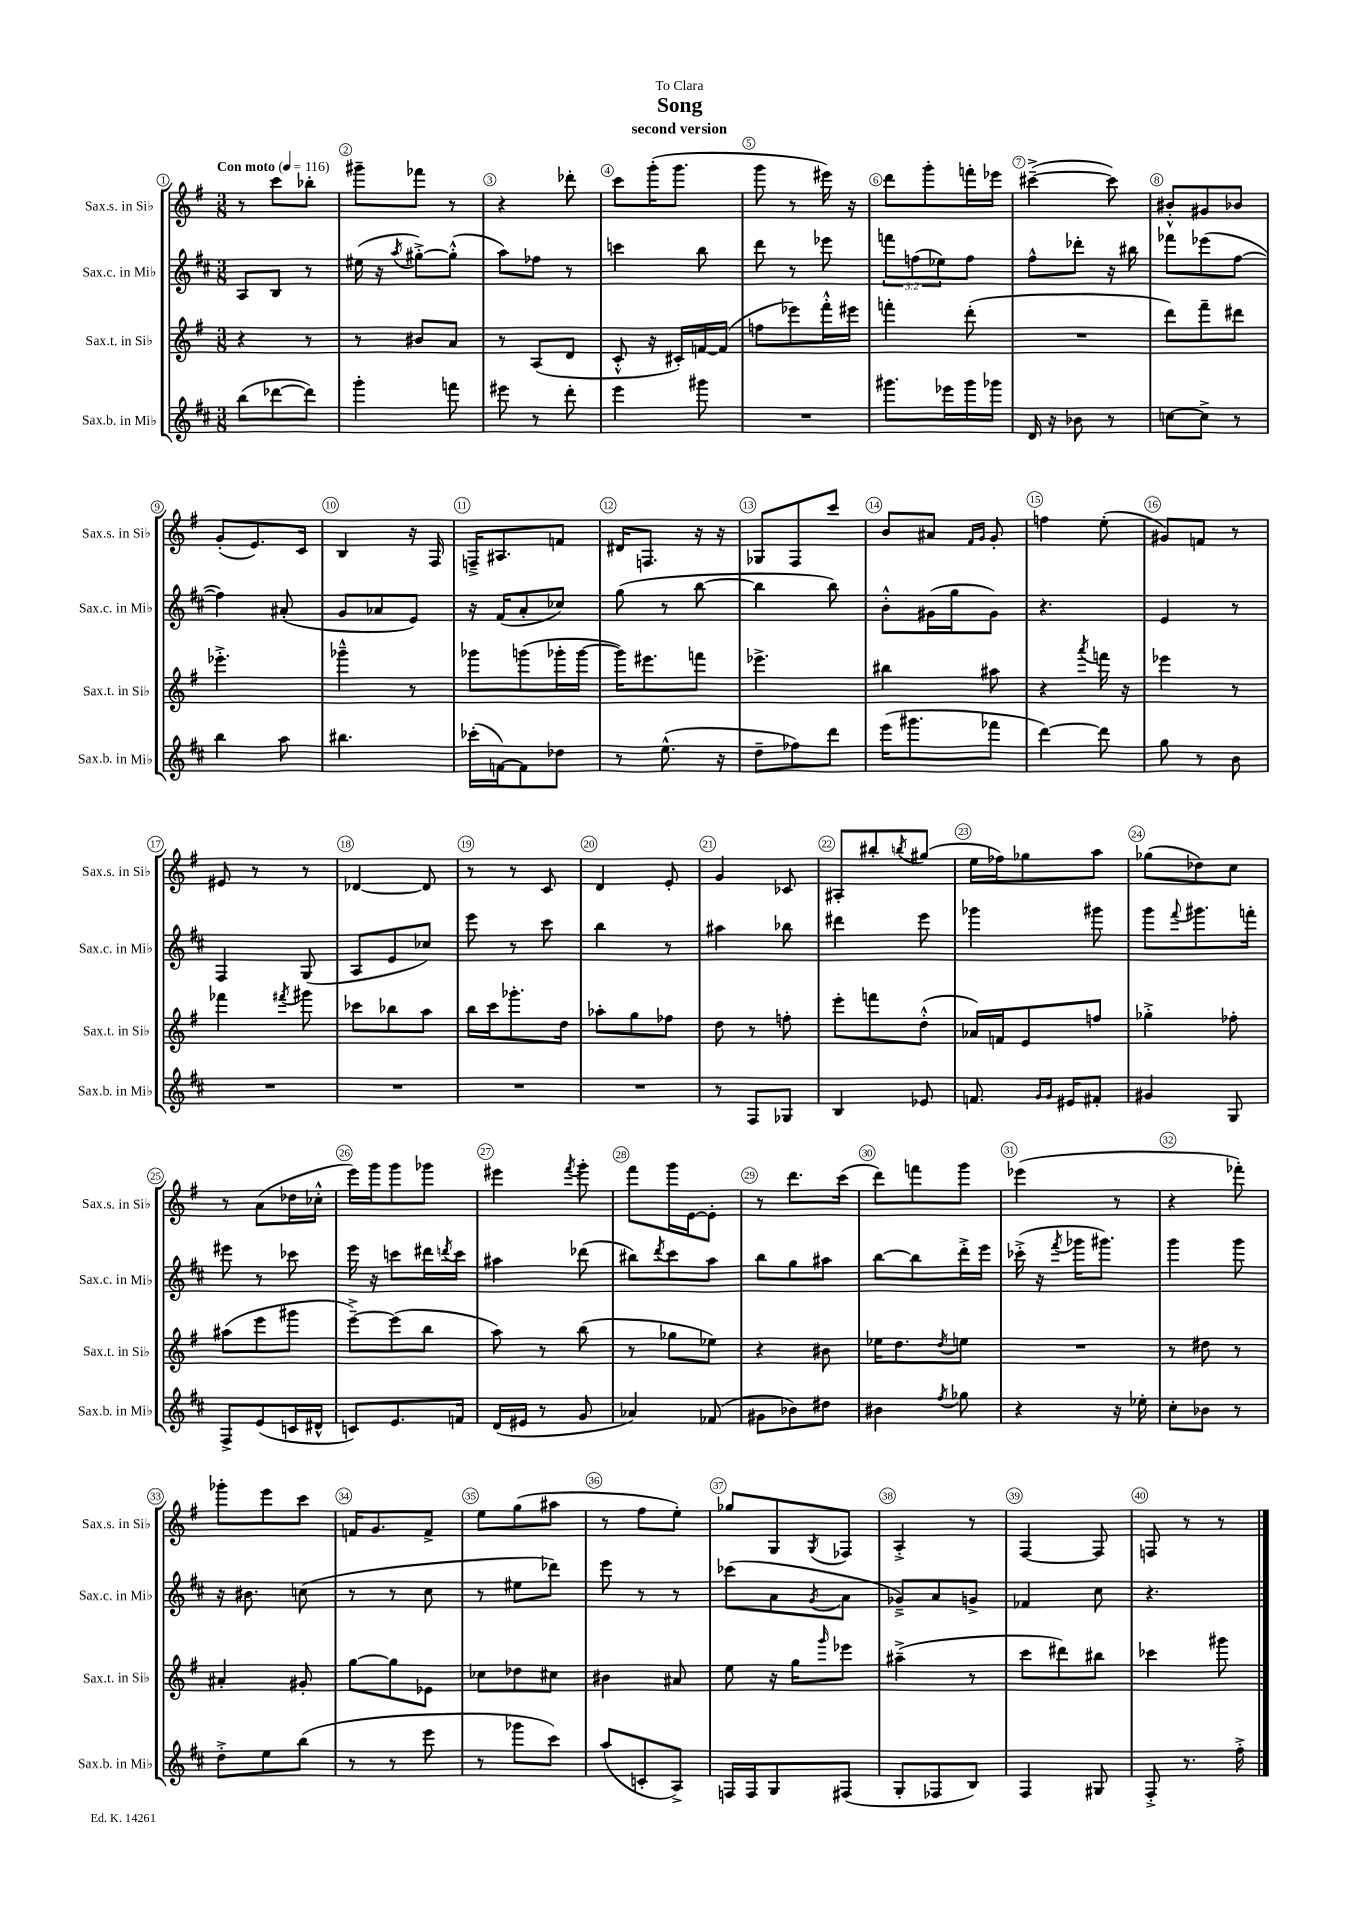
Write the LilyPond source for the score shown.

\header { title = "Song" subtitle = "second version" dedication = "To Clara" }
<<
\new StaffGroup <<
\new Staff = "s0" \with { instrumentName = "Sax.s. in Sib" shortInstrumentName = "Sax.s. in Sib" } {
    \clef treble \key g \major \numericTimeSignature \time 3/8 \tempo "Con moto" 4 = 116
    r8 c'''8 bes''8-. |
    gis'''8-- fes'''8 r8 |
    r4 des'''8-. |
    c'''8 g'''16-.( g'''8. |
    g'''8 r8 eis'''16) r16 |
    d'''8 g'''8-. f'''16-. ees'''16 |
    cis'''4~--->( cis'''8) |
    bis'8-.-^ gis'8 bes'8 |
    g'8-.( e'8.) c'16 |
    b4 r16 fis16 |
    f16---> ais8. f'8 |
    dis'16 f8. r16 r16 |
    ges8 fis8 c'''8 |
    b'8 ais'8 \grace { fis'16 g'16 } g'8-. |
    f''4 e''8-.( |
    gis'8) f'8 r8 |
    eis'8 r8 r8 |
    des'4~ des'8 |
    r8 r8 c'8 |
    d'4 e'8-. |
    g'4 ces'8 |
    ais8-. bis''8-. \acciaccatura { b''8 } gis''8( |
    e''16 fes''16) ges''8 a''8 |
    ges''8( des''8) c''8 |
    r8 a'8( des''16 ces''16-.-^ |
    e'''16) g'''16 g'''8 ges'''8 |
    eis'''4 \acciaccatura { fis'''8 } g'''8-. |
    fis'''8 g'''16 e'16~ e'8-. |
    r8 d'''8. c'''16( |
    d'''8) f'''8 g'''8 |
    ees'''4( r8 |
    r4 fes'''8-.) |
    ges'''8-. e'''8 c'''8 |
    f'16 g'8. f'8-> |
    e''8 g''8( ais''8 |
    r8 fis''8 e''8-.) |
    ges''8 g8 \acciaccatura { g8 } fes8 |
    a4-.-> r8 |
    fis4~ fis8 |
    f8 r8 r8 \bar "|." |
}
\new Staff = "s1" \with { instrumentName = "Sax.c. in Mib" shortInstrumentName = "Sax.c. in Mib" } {
    \clef treble \key d \major \numericTimeSignature \time 3/8 \override Staff.TupletNumber.text = #tuplet-number::calc-fraction-text
    a8 b8 r8 |
    eis''16( r16 \acciaccatura { a''8 } gis''8~-.->) gis''8-.-^( |
    a''8) fes''8 r8 |
    c'''4 b''8 |
    d'''8 r8 ees'''8 |
    \tuplet 3/2 { f'''8 f''8( ees''8) } f''8 |
    fis''8-^ des'''8-. r16 bis''16 |
    fes'''8 ees'''8( fis''8~ |
    fis''4) ais'8-.( |
    g'8 aes'8 e'8) |
    r16 fis'16( a'8-. ces''8) |
    g''8( r8 b''8~ |
    b''4 b''8) |
    b'8-.-^ gis'16( g''16 gis'8) |
    r4. |
    e'4 r8 |
    fis4 g8( |
    a8 e'8 ces''8) |
    e'''8 r8 cis'''8 |
    b''4 r8 |
    ais''4 bes''8 |
    dis'''4 e'''8 |
    ges'''4 gis'''8 |
    g'''8 \appoggiatura { fis'''8 } gis'''8. f'''16-. |
    eis'''8 r8 ces'''8 |
    e'''16 r16 c'''8 dis'''16 \acciaccatura { d'''8 } c'''16 |
    ais''4 des'''8( |
    bis''8) \acciaccatura { d'''8 } cis'''8 a''8 |
    b''8 g''8 ais''8 |
    b''8~ b''8 d'''16-.-> e'''16 |
    ces'''16-.->( r16 \acciaccatura { fis'''8 } ges'''16 gis'''8.) |
    g'''4 g'''8 |
    r16 bis'8. c''8( |
    r8 r8 cis''8 |
    r8 eis''8 des'''8) |
    e'''8 r8 r8 |
    ces'''8( a'8 \acciaccatura { g'8 } a'8 |
    ges'8--->) a'8 g'8-> |
    fes'4 cis''8 |
    r4. \bar "|." |
}
\new Staff = "s2" \with { instrumentName = "Sax.t. in Sib" shortInstrumentName = "Sax.t. in Sib" } {
    \clef treble \key g \major \numericTimeSignature \time 3/8
    r4 r8 |
    r8 bis'8 a'8 |
    r8 a8( d'8 |
    c'8-.-^ r16 cis'16-.) f'16~ f'16( |
    f''8 ees'''8) fis'''16-.-^ eis'''16 |
    f'''4-. d'''8-.( |
    R4. |
    d'''8) fis'''8-- dis'''8 |
    ees'''4.-.-> |
    ges'''4---^ r8 |
    ges'''8 g'''8( ges'''16-. ges'''16~ |
    ges'''16) eis'''8. f'''8 |
    ees'''4.-> |
    bis''4 ais''8 |
    r4 \acciaccatura { a'''8 } f'''16 r16 |
    ees'''4 r8 |
    fes'''4 \acciaccatura { fis'''8 } gis'''8 |
    ces'''8 bes''8 a''8 |
    b''16 c'''16 ges'''8.-. d''16 |
    aes''8-. g''8 fes''8 |
    d''8 r8 f''8-. |
    e'''8-. f'''8 d''8-.-^( |
    aes'16) f'16 e'8 f''8 |
    ges''4-.-> fes''8-. |
    ais''8( e'''8 gis'''8 |
    e'''8~--->) e'''8( b''8 |
    a''8) r8 b''8( |
    r8 ges''8 ees''8) |
    r4 bis'8 |
    ees''16 d''8. \acciaccatura { d''8 } e''8 |
    R4. |
    r8 dis''8 r8 |
    ais'4-. gis'8-. |
    g''8~ g''8 ees'8 |
    ces''8 des''8 cis''8 |
    bis'4 ais'8 |
    e''8 r16 g''16 \grace { g'''16 } ees'''8 |
    ais''4--->( r8 |
    c'''8 dis'''8) bis''8 |
    ces'''4 gis'''8 \bar "|." |
}
\new Staff = "s3" \with { instrumentName = "Sax.b. in Mib" shortInstrumentName = "Sax.b. in Mib" } {
    \clef treble \key d \major \numericTimeSignature \time 3/8
    b''8( des'''8~ des'''8) |
    g'''4-. f'''8 |
    eis'''8 r8 d'''8-. |
    e'''4 gis'''8 |
    R4. |
    gis'''8. ees'''16 gis'''16 ges'''16 |
    d'16 r16 bes'8 r8 |
    c''8~ c''8-> r8 |
    b''4 a''8 |
    bis''4. |
    ces'''16-.( f'16~) f'8 des''8 |
    r8 e''8.-^( r16 |
    d''8-- fes''8) d'''8 |
    e'''16( gis'''8. fes'''8 |
    d'''4~) d'''8 |
    g''8 r8 b'8 |
    R4. |
    R4. |
    R4. |
    R4. |
    r8 fis8 ges8 |
    b4 ees'8 |
    f'8. \grace { g'16 g'16 } eis'16 fis'8-. |
    gis'4 g8 |
    fis8-> e'8( c'16 dis'16-^ |
    c'8) e'8. f'16 |
    d'16( eis'16 r8 g'8 |
    aes'4) fes'8( |
    gis'8 bes'8) dis''8 |
    bis'4 \acciaccatura { fis''8 } ges''8 |
    r4 r16 ees''16-. |
    cis''8-. bes'8 r8 |
    d''8-.-> e''8 b''8( |
    r8 r8 e'''8 |
    r8 ges'''8 cis'''8) |
    a''8( c'8-. a8->) |
    f16 f16 g8 fis8( |
    g8-. fes8 b8) |
    fis4 gis8 |
    fis8-.-> r8. fis''16-.-> \bar "|." |
}
>>
>>
\layout { \context { \Score \override BarNumber.break-visibility = ##(#f #t #t) barNumberVisibility = #all-bar-numbers-visible \override BarNumber.stencil = #(make-stencil-circler 0.1 0.3 ly:text-interface::print) } }
